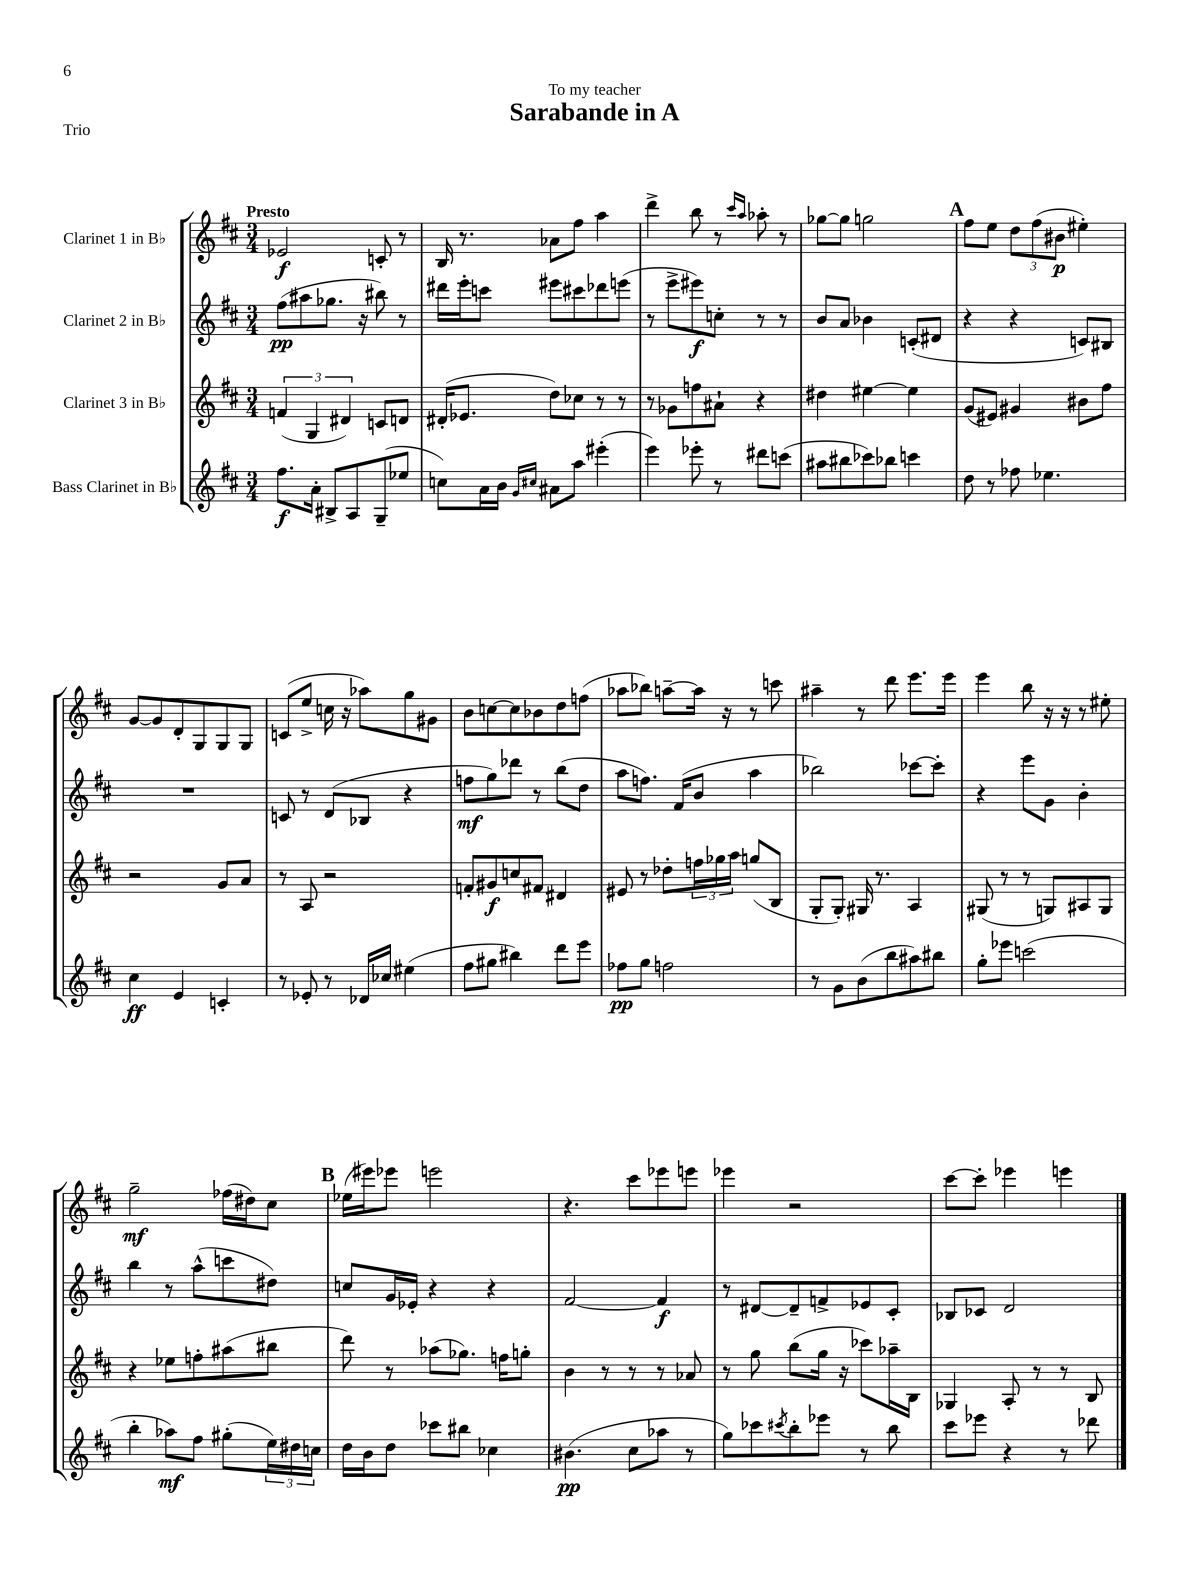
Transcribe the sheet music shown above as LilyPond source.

\header { title = "Sarabande in A" dedication = "To my teacher" piece = "Trio" }
<<
\new StaffGroup <<
\new Staff = "s0" \with { instrumentName = "Clarinet 1 in Bb" } {
    \clef treble \key d \major \numericTimeSignature \time 3/4 \tempo "Presto"
    ees'2\f c'8-. r8 |
    b16 r8. aes'8 fis''8 a''4 |
    d'''4-> b''8 r8 \grace { cis'''16 a''16 } aes''8-. r8 |
    ges''8~ ges''8 g''2 |
    \mark \markup { \bold "A" } fis''8 e''8 \tuplet 3/2 { d''8 fis''8( bis'8\p } eis''4-.) |
    g'8~ g'8 d'8-. g8 g8 g8 |
    c'8( e''8-> c''16 r16 aes''8) g''8 gis'8 |
    b'8 c''8~ c''8 bes'8 d''8 f''8( |
    aes''8 bes''8) a''8~-- a''16 r16 r8 c'''8 |
    ais''4-- r8 d'''8 e'''8. e'''16 |
    e'''4 b''8 r16 r16 r8 eis''8-. |
    g''2--\mf fes''16( dis''16) cis''8 |
    \mark \markup { \bold "B" } ees''16( eis'''16) ees'''8 e'''2 |
    r4. cis'''8 ees'''8 e'''8 |
    ees'''4 r2 |
    cis'''8~ cis'''8-. ees'''4 e'''4 \bar "|." |
}
\new Staff = "s1" \with { instrumentName = "Clarinet 2 in Bb" } {
    \clef treble \key d \major \numericTimeSignature \time 3/4
    fis''8\pp( ais''8 ges''8. r16 bis''8) r8 |
    dis'''16 e'''16-. c'''8 eis'''8 cis'''8 des'''8 e'''8( |
    r8 e'''8-> eis'''8\f) c''8-. r8 r8 |
    b'8 a'8 bes'4 c'8-.( dis'8 |
    \mark \markup { \bold "A" } r4 r4 c'8) bis8 |
    R2. |
    c'8 r8 d'8( bes8 r4 |
    f''8\mf g''8) des'''8 r8 b''8( d''8 |
    a''8 f''8.) fis'16( b'8 a''4 |
    bes''2) ces'''8~ ces'''8-. |
    r4 e'''8 g'8 b'4-. |
    b''4 r8 a''8-^( c'''8 dis''8) |
    \mark \markup { \bold "B" } c''8 g'16 ees'16-. r4 r4 |
    fis'2~ fis'4\f |
    r8 dis'8~ dis'8-- f'8-> ees'8 cis'8-. |
    bes8 ces'8 d'2 \bar "|." |
}
\new Staff = "s2" \with { instrumentName = "Clarinet 3 in Bb" } {
    \clef treble \key d \major \numericTimeSignature \time 3/4
    \tuplet 3/2 { f'4( g4 dis'4) } c'8 d'8 |
    dis'16-.( ees'8. d''8) ces''8 r8 r8 |
    r8 ges'8 f''8 ais'8-! r4 |
    dis''4 eis''4~ eis''4 |
    \mark \markup { \bold "A" } g'8( eis'8) gis'4 bis'8 fis''8 |
    r2 g'8 a'8 |
    r8 a8 r2 |
    f'8-. gis'8\f c''8 fis'8 dis'4 |
    eis'8 r8 des''8-. \tuplet 3/2 { f''16 ges''16 a''16 } g''8( b8 |
    g8-. g8-.) gis16 r8. a4 |
    gis8( r8 r8 g8) ais8 g8 |
    r4 ees''8 f''8-. ais''8( bis''8 |
    \mark \markup { \bold "B" } d'''8) r8 aes''8( ges''8.) f''16 g''8-. |
    b'4 r8 r8 r8 aes'8 |
    r8 g''8 b''8( g''16 r16 ces'''8) aes''16-- b16 |
    ges4 a8-. r8 r8 b8 \bar "|." |
}
\new Staff = "s3" \with { instrumentName = "Bass Clarinet in Bb" } {
    \clef treble \key d \major \numericTimeSignature \time 3/4
    fis''8.\f a'16-. bis8-> a8 g8--( ees''8 |
    c''8) a'16 b'16 \grace { g'16 cis''16 } ais'8 a''8 eis'''4-.( |
    e'''4) ees'''8-. r8 dis'''8 c'''8( |
    ais''8 bis''8 ces'''8) bes''8 c'''4 |
    \mark \markup { \bold "A" } d''8 r8 fes''8 ees''4. |
    cis''4\ff e'4 c'4-. |
    r8 ees'8-. r8 des'16 ces''16 eis''4( |
    fis''8 gis''8 bis''4) d'''8 e'''8 |
    fes''8\pp g''8 f''2 |
    r8 g'8 b'8( b''8 ais''8) bis''8 |
    g''8-. ees'''8 c'''2( |
    b''4-. aes''8\mf) fis''8 gis''8-.( \tuplet 3/2 { e''16) dis''16 c''16 } |
    \mark \markup { \bold "B" } d''16 b'16 d''8 ces'''8 bis''8 ces''4 |
    bis'4.\pp( cis''8 aes''8 r8 |
    g''8) ces'''8 \acciaccatura { cis'''8 } b''8-. ees'''8 r8 b''8 |
    cis'''8 ees'''8 r4 r8 des'''8 \bar "|." |
}
>>
>>
\layout { \context { \Score \remove "Bar_number_engraver" } }
